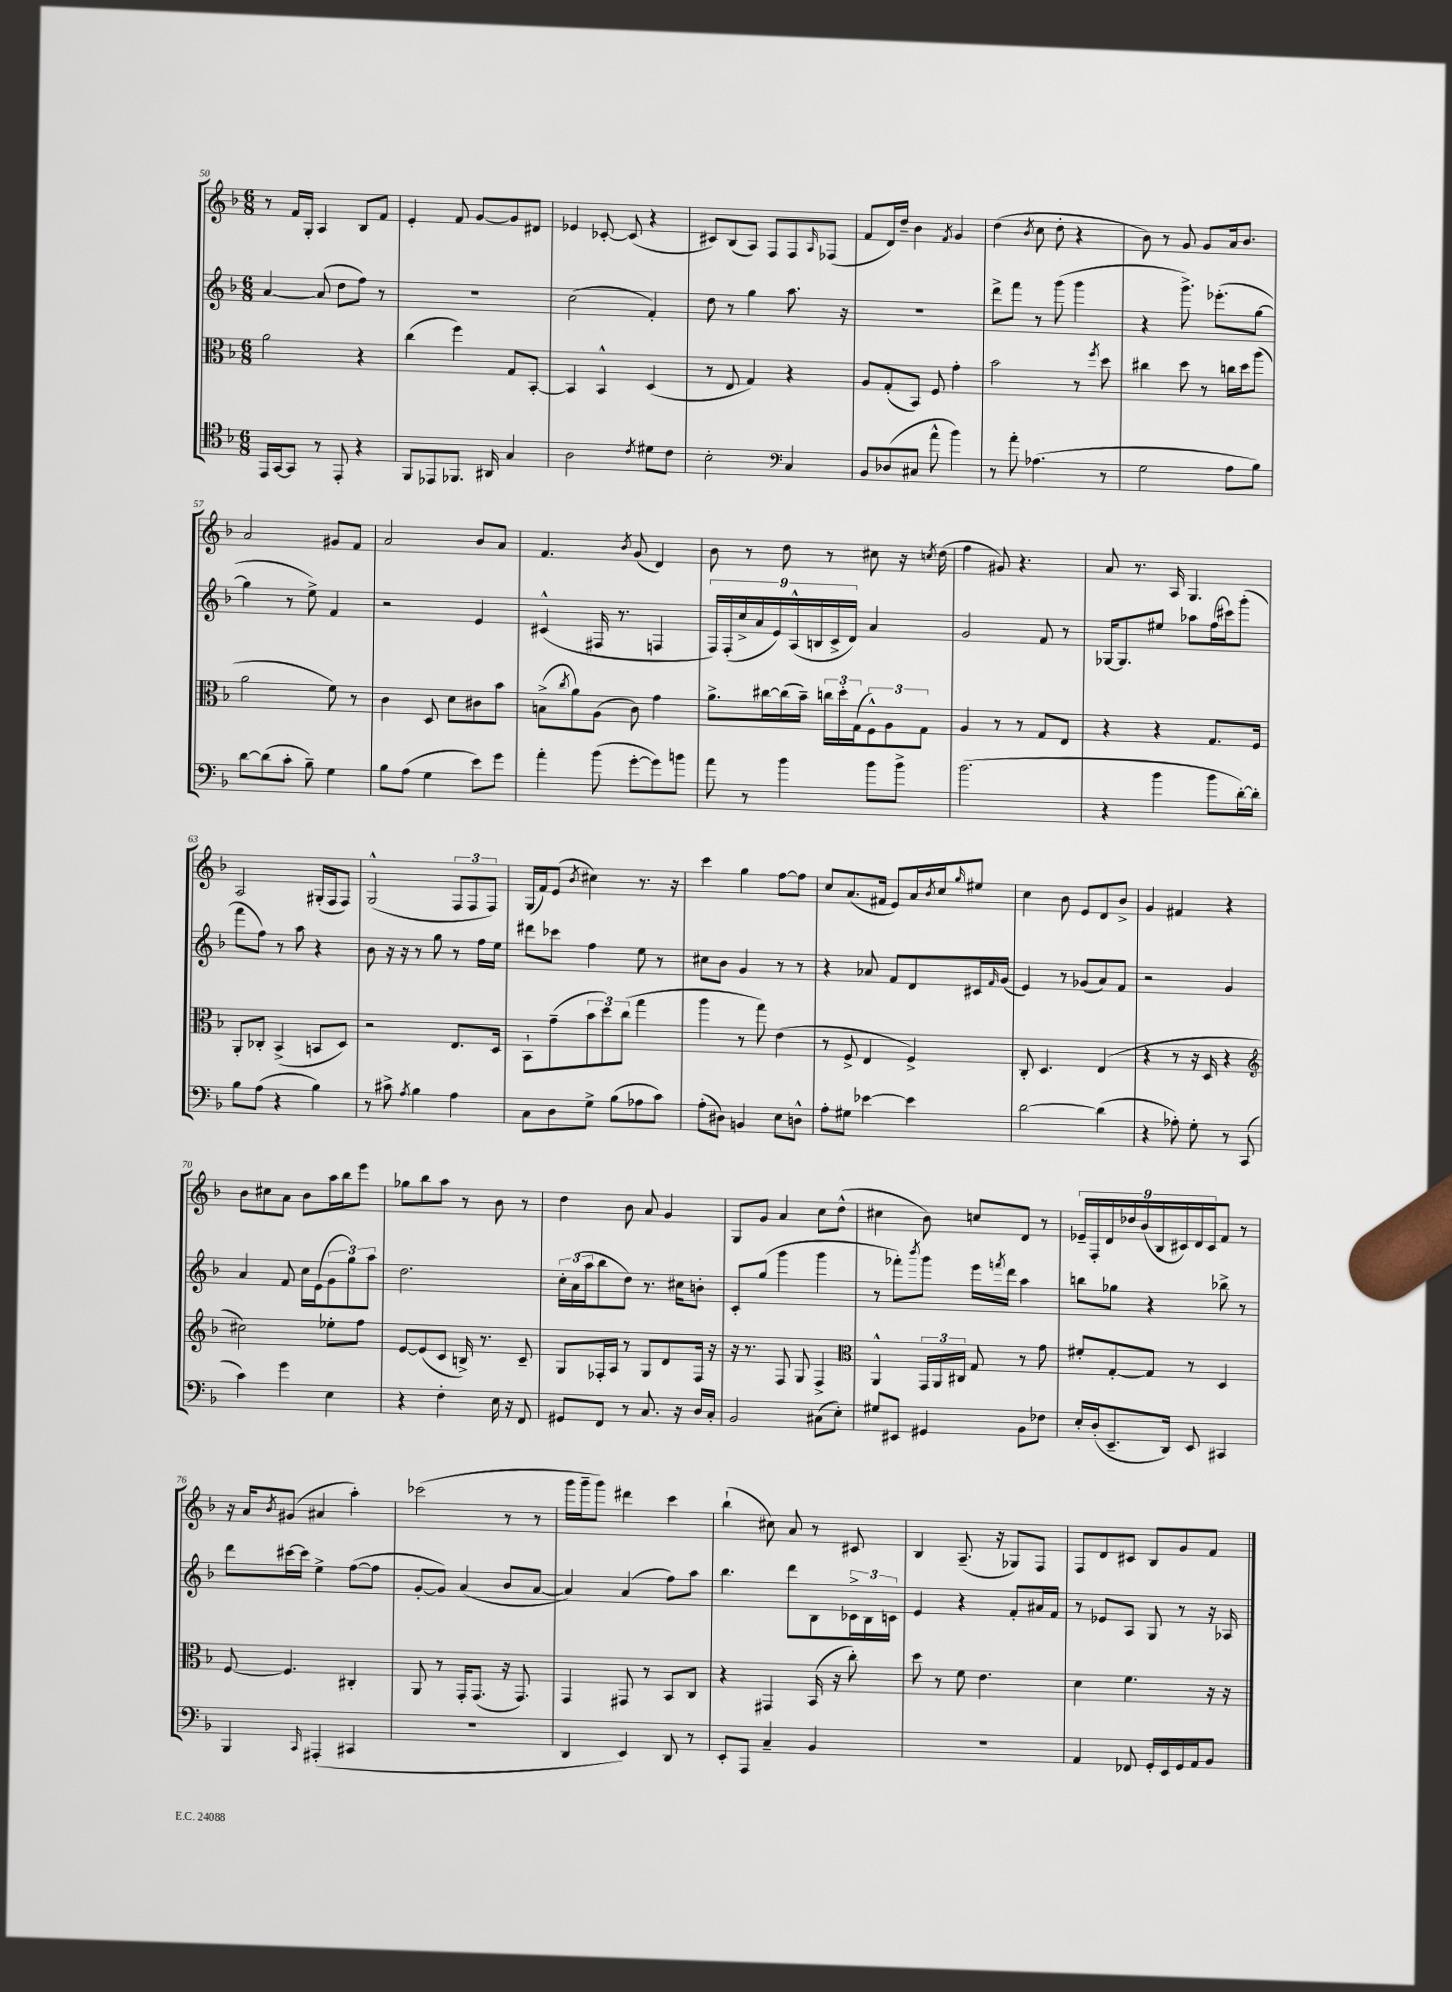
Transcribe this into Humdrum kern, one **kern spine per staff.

**kern	**kern	**kern	**kern
*part4	*part3	*part2	*part1
*staff4	*staff3	*staff2	*staff1
*clefC4	*clefC3	*clefG2	*clefG2
*k[b-]	*k[b-]	*k[b-]	*k[b-]
*M6/8	*M6/8	*M6/8	*M6/8
=50	=50	=50	=50
16EE/LL	2a\	[4a/	8r
[16GG/J	.	.	.
8GG/J]	.	.	16f/LL
.	.	.	16G'/JJ
8r	.	(8a/]	4A/
8EE'/	.	8dd\L	.
4r	4r	8ff\J)	8B-/L
.	.	8r	8f/J
=51	=51	=51	=51
8FF/L	(4cc\	2.r	4e'/
8EE-X/	.	.	.
8.FF-X/J	4ff\)	.	8f/
.	.	.	[8g/L
16AA#X/	.	.	.
4G/	8G/L	.	8g/]
.	[8BB-'/J	.	8d#X/J
=52	=52	=52	=52
2A\	4BB-/]	(2cc\	4e-X/
.	4BB-^^/	.	[8c-X'/
.	.	.	(8c-/]
8qc/	.	.	.
8d#X\L	(4D/	4f'/)	4r
8c\J	.	.	.
=53	=53	=53	=53
2B-'\	8r	8dd\	8c#X/L)
.	8E/	8r	(8B-/
.	4G/)	4gg\	8A/J)
.	.	.	8F/L
*clefF4	*	*	*
4C/	4r	8.aa\	8F/
.	.	.	16qqA/
.	.	.	(8F-X/J
.	.	16r	.
=54	=54	=54	=54
8BB-/L	8A/L	2.r	8f/L
(8D-X/	(8G'/	.	16d/L)
.	.	.	16dd~/JJ
8C#X/J	8BB-/J)	.	4b-\
8a^^\	8F/	.	.
.	.	.	8qf/
4b-\)	4g'\	.	4g/
=55	=55	=55	=55
8r	2b-\	8ddd^\L	(4dd\
8a'\	.	8fff\J	.
.	.	.	8qb-/
(4.A-X\	.	8r	8cc\
.	.	(8ggg\	8dd'\
.	8r	4ggg\	4r
.	8qff/	.	.
8r	8dd\	.	.
=56	=56	=56	=56
2G\	4cc#X\	4r	8b-\)
.	.	.	8r
.	8dd\	8.ggg^\)	8g/
.	8r	.	8g/L
.	.	(8.eee-X'\L	.
8A\L	16ccn\LL	.	16a/k
.	16dd\J	.	8.b-/J
8B-\J)	(8aa\J	[8gg\J	.
!!LO:LB:g=z
=57	=57	=57	=57
[8d\L	2a\	4gg\]	2a/
(8d\]	.	.	.
8c'\J	.	8r	.
8B-~\)	.	8ee^\)	.
4G\	8f\)	4f/	8g#X/L
.	8r	.	8f/J
=58	=58	=58	=58
8B-\L	4c\	2r	2a/
(8A\J	.	.	.
4G\	8D/	.	.
.	8d\L	.	.
8e\L)	8c#X\	4e/	8b-/L
8g\J	8b-\J	.	8a/J
=59	=59	=59	=59
4a'\	(8Bn^\L	(4c#X^^/	4.f/
.	8qcc/	.	.
.	8a\)	.	.
(8b-\	(8A\J	16F#X/	.
.	.	8.r	.
.	.	.	8qb-/
[8g'\L	8c\)	.	(8g/
8g\])	4g\	4Fn/	4d/)
8bn\J	.	.	.
=60	=60	=60	=60
8a\	8.a^\L	18F/LL)	8b-\
.	.	(18F'/	.
.	.	18cc^/	.
8r	.	.	8r
.	.	18a/	.
.	[16cc#X\L	.	.
.	.	18e/)	.
4b-\	(16cc#\]	.	8dd\
.	.	(18A^^/	.
.	16b-~\JJ)	.	.
.	.	18Bn/	.
.	24ccn\LL	.	8r
.	.	18c^/	.
.	24dd'\	.	.
.	.	18d/JJ)	.
.	(24G\J	.	.
8b-\L	12F^^\)	4a/	8cc#X\
.	12A\	.	.
8b-^\J	.	.	16r
.	12G\J	.	.
.	.	.	8qccn/
.	.	.	(16dd\
=61	=61	=61	=61
(2.b-\	4A/	2g/	4ff\
.	8r	.	8g#X/)
.	8r	.	4.r
.	8G/L	8f/	.
.	8E/J	8r	.
=62	=62	=62	=62
4r	4r	[16G-X/KL	8a/
.	.	8.G-/]	.
.	.	.	8.r
4b-\	4r	8ee#X/J	.
.	.	.	16A/
.	.	8aa-X\L	4.G/
8b-\L	8.G/L	(16ff\L	.
.	.	16ccc#X\J)	.
[16d'\L)	.	(8ggg'\J	.
16d'\JJ]	16F/Jk	.	.
!!LO:LB:g=z
=63	=63	=63	=63
8B-\L	8AA'/L	8fff\L	2A/
(8A\J	8C-X'/J	8ff\J)	.
4r	(4BB-^/	8r	.
.	.	8aa\	.
4B-\)	8BBn/L	4r	(16G#X'/LL
.	.	.	16F/J
.	8D/J)	.	8F/J)
=64	=64	=64	=64
8r	2r	8b-\	(2G^^/
8c#X^\	.	16r	.
.	.	16r	.
8qA/	.	.	.
4B-\	.	8r	.
.	.	8gg\	.
4A\	8.E/L	8r	12F/L
.	.	.	12F/
.	.	16ff\LL	.
.	.	.	12F/J)
.	16D/Jk	16ee\JJ	.
=65	=65	=65	=65
8C\L	8BB-`\L	8ddd#X\L	(16G/LL
.	.	.	16f/J)
8D\	(8g~\	8ccc-X\J	(8e/J
.	.	.	8qb-/
8G^\J	12b-\	4ff\	4cc#X\)
.	12dd\)	.	.
(8B-\L	.	.	.
.	(12cc\J	.	.
8A-X\	4gg\	8ee\	8.r
8c\J)	.	8r	.
.	.	.	16r
=66	=66	=66	=66
(8A'\L	4aa\	8cc#X\L	4ccc\
8D#X\J)	.	8b-\J	.
4BBn/	8r	4g/	4gg\
.	8gg\)	.	.
8E\L	(4e\	8r	[8ff\L
8Dn^^\J	.	8r	8ff\J]
=67	=67	=67	=67
8A'\L	8r	4r	8cc/L
8G#X\J	8F^/	.	(8.a/
[4e-X\	4E/	8a-X/	.
.	.	.	16f#X/Jk
.	.	8f/L	8e/L)
4e-\]	4F^/)	8d/	16a/L
.	.	.	8qb-/
.	.	.	16cc/J
.	.	.	16qqgg/
.	.	16c#X/L	8ee#X/J
.	.	16qqf/	.
.	.	(16g/JJ	.
=68	=68	=68	=68
[2d\	8C'/	4e/)	4cc\
.	4.D/	.	.
.	.	8r	8b-\
.	.	(8g-X/L	8e/L
(4d\]	(4E/	8a/)	8d/
.	.	8f/J	8b-^/J
=69	=69	=69	=69
4r	4r	2r	4g/
8A-X'\)	8r	.	4f#X/
8G'\	16r	.	.
.	16D/	.	.
8r	4r	4g/	4r
(8CC/	.	.	.
!!LO:LB:g=z
=70	=70	=70	=70
*	*clefG2	*	*
4c\)	2cc#X\)	4a/	8b-\L
.	.	.	8cc#X\
4g\	.	8f/	8a\J
.	.	16cc\LL	8b-\L
.	.	(16e\J	.
4E\	8ee-X'\L	12g\	16aa\L
.	.	.	16bb-\J
.	.	12gg\)	.
.	8ff\J	.	8eee\J
.	.	12aa\J	.
=71	=71	=71	=71
4r	[8e/L	2.dd\	8gg-X\L
.	(8e/]	.	8bb-\
4F'\	8c/J	.	8aa\J
.	16Bn^/)	.	8r
.	8.r	.	.
16E\	.	.	8b-\
16r	.	.	.
8FF/	8c~/	.	8r
=72	=72	=72	=72
8GG#X/L	8G/L	24cc'\LL	4dd\
.	.	(24a\	.
.	.	24aa\J	.
8FF/J	16F-X'/L	8bb-\	.
.	16A/JJ	.	.
8r	8r	8dd\J)	8b-\
8.C/	8G/L	8.r	8a/
.	8d/	.	4g/
16r	.	16cc#X\KL	.
16D/LL	16F-/Jk	8bn'\J	.
16C'/JJ	16r	.	.
=73	=73	=73	=73
2BB-/	16r	8c'/L	8G/L
.	8.r	.	.
.	.	(8gg/J	8g/J
.	8F/	4ggg\	4a/
.	8G/	.	.
(8C#X\L	4F^/	4ggg\	8cc\L
8E'\J)	.	.	(8dd^^\J
=74	=74	=74	=74
*	*clefC3	*	*
8G#X/L	4AA^^/	8r	4cc#X\
8EE#X/J	.	8fff-X'\L)	.
.	.	8qbbb-/	.
4GG#X/	24GG/LL	8ggg\J	8b-\)
.	24AA/	.	.
.	24C#X/JJ	.	.
.	8G/	16eee\LL	8ccn/L
.	.	8qfffn/	.
.	.	16ddd\JJ	.
8BB-\L	8r	4aa\	8d/J
8F-X\J	8g\	.	8r
=75	=75	=75	=75
16E'/LL	8f#X'/L	8bbn\L	18e-X~/LL
.	.	.	18F'/
(16D'/J	.	.	.
.	.	.	18d/
8.EE~/	[8G'/	8gg-X\J	.
.	.	.	18dd-X/
.	.	.	(18b-/
.	8G/J]	4r	.
.	.	.	18B-/
16DD/Jk)	.	.	.
.	.	.	18c#X/)
8EE/	8r	.	.
.	.	.	18d/
.	.	.	18c#/J
4CC#X/	4D/	8bb-X^\	8f/J
.	.	8r	8r
!!LO:LB:g=z
=76	=76	=76	=76
4BBB-/	[8F/	8ddd\L	16r
.	.	.	16a/KL
.	.	.	8qb-/
.	4.F/]	[16ccc#X\L	(8g#X/J
.	.	16ccc#\JJ]	.
16qqCC/	.	.	.
(4AAA#X'/	.	4ee^\	4a#X/
4CC#X/	4C#X'/	([8ff\L	4aa'\)
.	.	8ff\J]	.
=77	=77	=77	=77
2.r	8AA/	[8g'/L	(2ccc-X\
.	8r	8g/J])	.
.	16GG'/KL	(4a/	.
.	(8.GG/J	.	.
.	16r	8b-/L	8r
.	8.GG/)	.	.
.	.	[8a/J	8r
=78	=78	=78	=78
4DD/	4GG/	4a/])	16ggg\LL
.	.	.	16ggg~\J
.	.	.	8ggg\J)
4EE/)	8GG#X/	(4a/	4ddd#X\
.	8r	.	.
8DD/	8BB-/L	8ff\L)	4ccc\
8r	8C/J	8aa\J	.
=79	=79	=79	=79
8EE'/L	4r	4.bb-\	(4bb-`\
8AAA/J	.	.	.
4C~/	4GG#X/	.	8cc#X\)
.	.	8ddd\L	8a/
4BB-/	(16BB-/	8B-\	8r
.	16r	.	.
.	8cc'\)	24c-X^\L	8c#X/
.	.	24B-\	.
.	.	24cn\JJ	.
=80	=80	=80	=80
2.r	8dd\	4e/	4B-/
.	8r	.	.
.	8f\	4r	(8.A~/
.	4.e\	.	.
.	.	.	16r
.	.	8f'/L	8G-X/L)
.	.	16a#X/L	8F/J
.	.	16f/JJ	.
=81	=81	=81	=81
4AA/	4d\	8r	8F/L
.	.	8e-X/L	8d/
8FF-X/	4.f\	8A/J	8c#X/J
16GG'/LL	.	8G/	8B-/L
16EE/	.	.	.
16GG/	.	8r	8g/
16AA/J	.	.	.
8BB-/J	16r	16r	8f/J
.	16r	16A-X/	.
==	==	==	==
*-	*-	*-	*-
